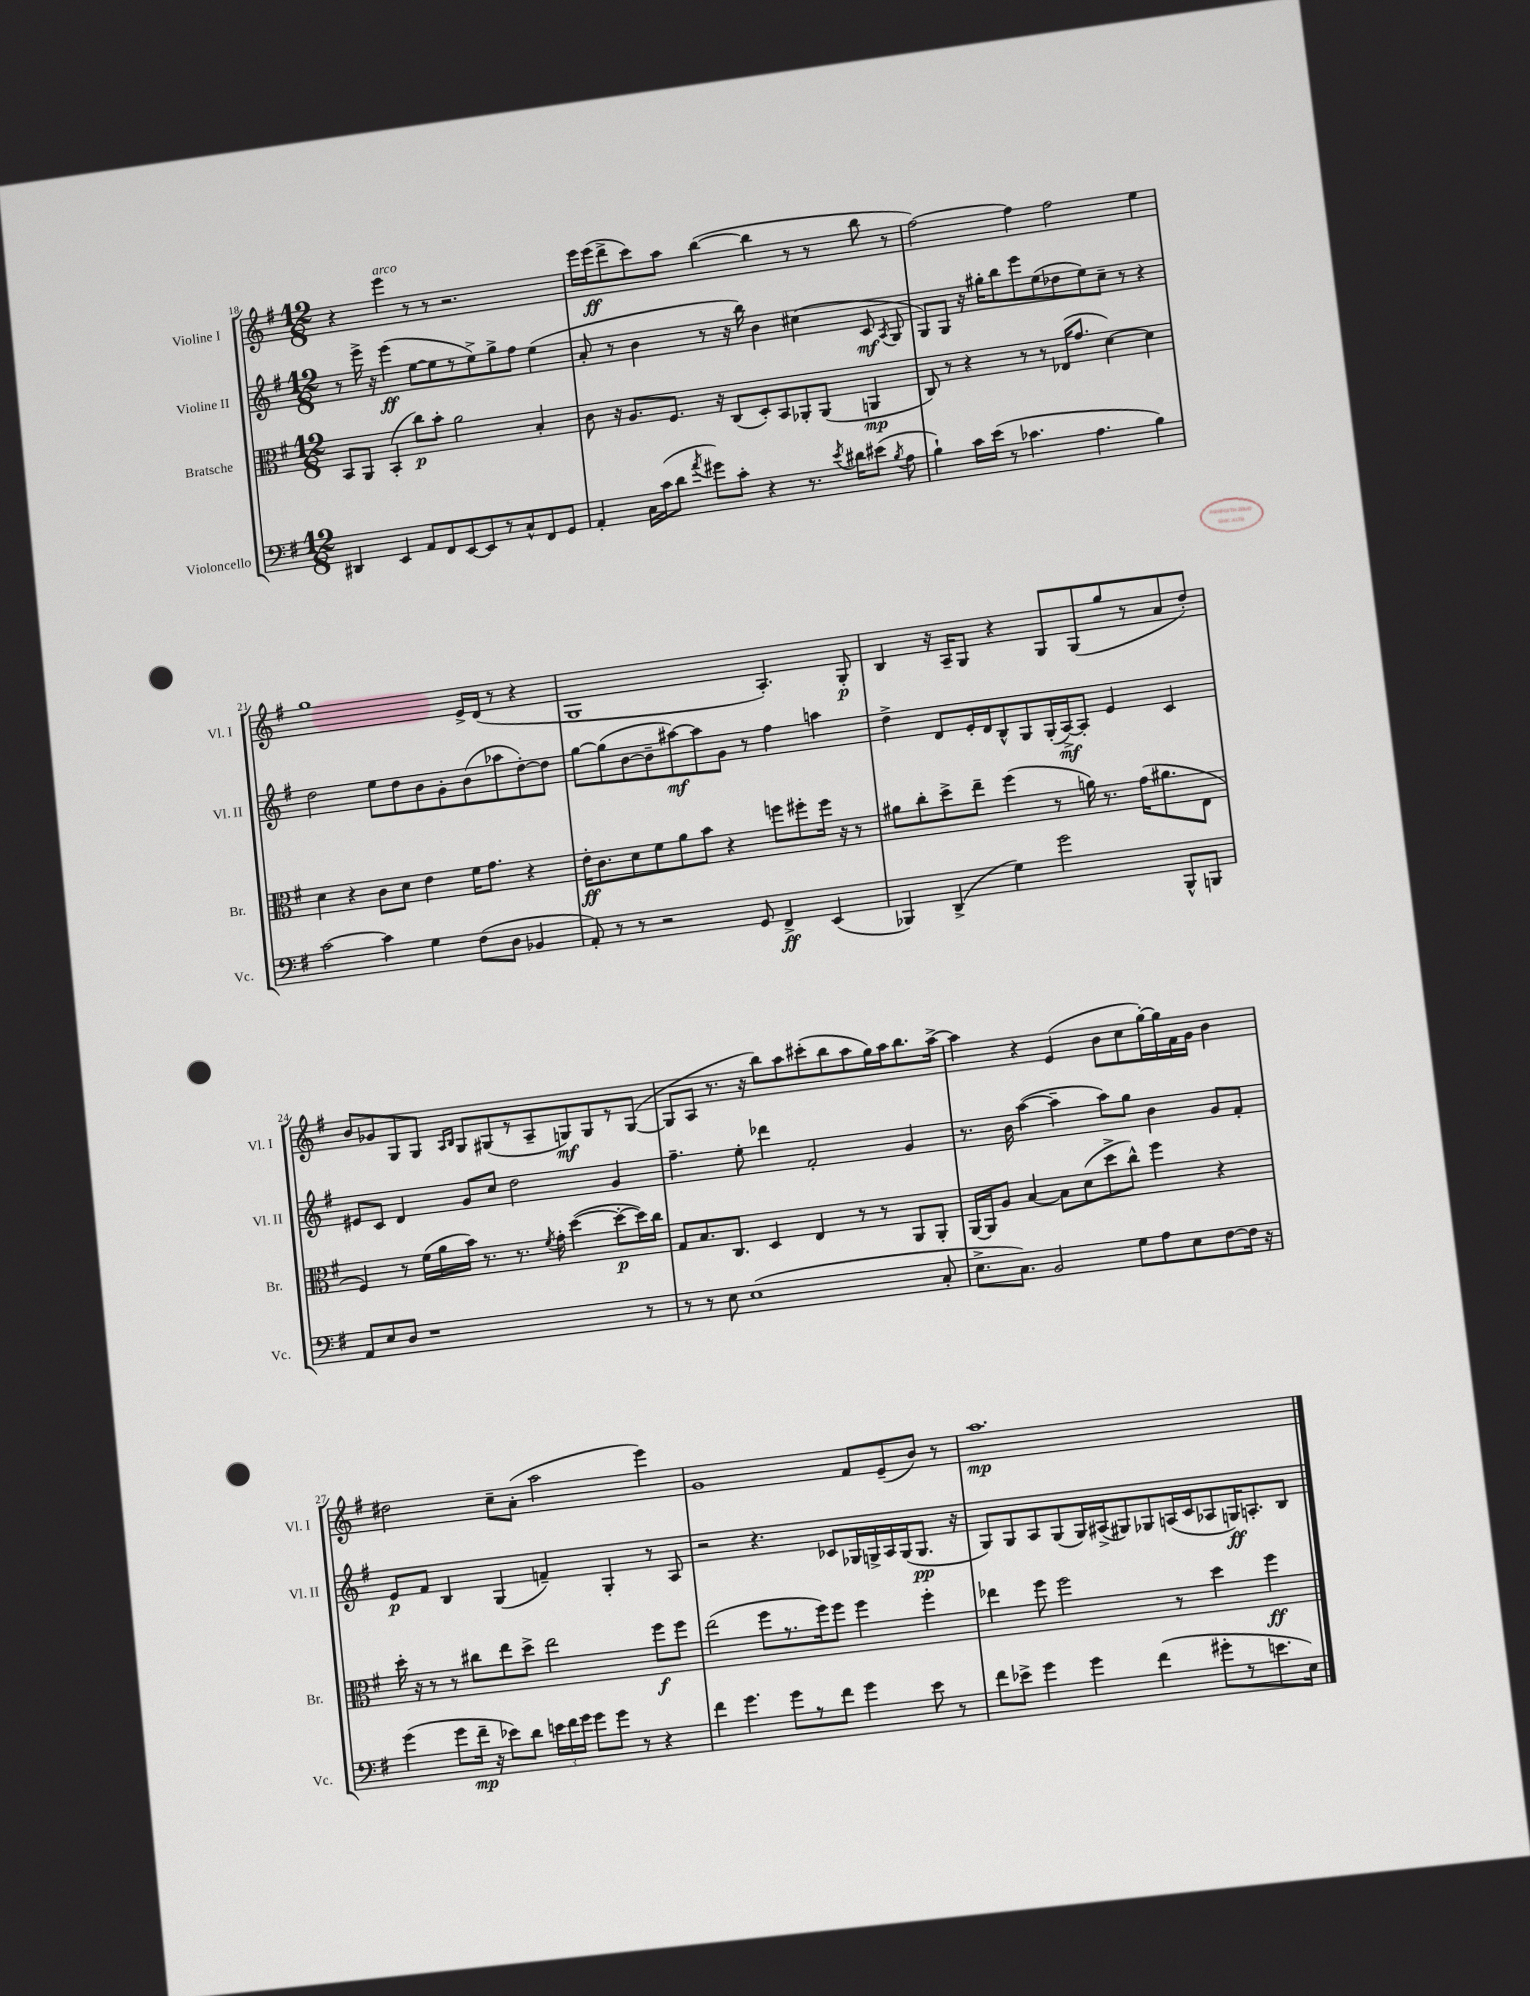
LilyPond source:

<<
\new StaffGroup <<
\new Staff = "s0" \with { instrumentName = "Violine I" shortInstrumentName = "Vl. I" } {
    \clef treble \key g \major \numericTimeSignature \time 12/8
    \autoBeamOff r4 e'''4^\markup { \italic "arco" } r8 r8 r2. |
    e'''16[ e'''16\ff( d'''8-> c'''8) a''8] b''4~( b''4 r8 r8 b''8 r8 |
    fis''2~) fis''4 fis''2 e''4 |
    g''1 e'16[-> d'16]( r8 r4 |
    g1 a4.-.) g8-.\p |
    b4 r16 a16[-- g8] r4 g8[ g8( g''8 r8 a'8 d''8]-.) |
    b'8[ ges'8 g8 g8] \grace { a16[ b16] } g8[ gis8( r8 a8-- g8\mf) g8 r8 g8]~( |
    g8[ a8] r8. r16 b''8[) a''8 cis'''8-.( b''8 a''8 g''16) a''16 b''8. a''16]~-> |
    a''4 r4 e'4( b'8[ c''8 g''16~-.) g''16 fis'16 g'16] b'4 |
    dis''2 c''8[-- a'8]-.( a''2 e'''4) |
    g'1 fis'8[ e'8--( b'8]) r8 |
    a''1.\mp \bar "|." |
}
\new Staff = "s1" \with { instrumentName = "Violine II" shortInstrumentName = "Vl. II" } {
    \clef treble \key g \major \numericTimeSignature \time 12/8
    \autoBeamOff r8 e'''16-> r16 e'''4\ff( e''8[~ e''8 r8 e''8->) g''8-> fis''8] e''4( |
    a'8-. r8 b'4 r8 r16 b''16) b'4 cis''4( c'8\mf \acciaccatura { a8 } g8 |
    g8[) g8] r16 gis''16[-. b''8 e'''8 e''8( des''8 e''8) c''8]-- r8 r4 |
    d''2 e''8[ d''8 b'8 g'8-. b'8( aes''8 d''8~-.) d''8] |
    g''8[~ g''8( b'8~ b'8-- ais''8~\mf) ais''8 g'8] r8 fis''4 a''4 |
    d''4-> d'8[ e'16-. d'16 b8-^ g8 g16-.( a16~->\mf) a8]-. e'4 c'4 |
    eis'8[ c'8] d'4 g'8[ c''8] d''2 g'4 |
    fis''4.-- e''8-. des'''4 fis'2-. g'4 |
    r8. b'16 a''4~( a''4-- a''8[) g''8] b'4 g'8[ fis'8]-. |
    e'8[\p fis'8] b4 g4( f'4--) g4-. r8 a8 |
    r2 r4. ces'8[ ges16 g16-> a16 g16( g8.]\pp r16 |
    g8[) g8 a8 g8( g16) ais16->( gis8) ges8 a16( c'16 aes8 g16\ff) a8.-. b8] \bar "|." |
}
\new Staff = "s2" \with { instrumentName = "Bratsche" shortInstrumentName = "Br." } {
    \clef alto \key g \major \numericTimeSignature \time 12/8
    \autoBeamOff b,8[ a,8] b,4-.( c''8[\p) b'8]-. a'2 b4-. |
    c'8 r16 a8.[ fis8.] r16 c8[( d8-.) b,8 aes,8-. aes,8]( a,4\mp |
    c8) r8 r4 r8 r8 ees16[( g'8.] d'4~) d'4 |
    d'4 r4 c'8[ d'8] e'4 fis'16[ g'8.] r4 |
    e'16[-.\ff c'8. d'8 fis'8 a'8 b'8] r4 f''8[ fis''8-. fis''16] r16 r8 |
    ais'8[ c''8-. d''8-> e''8]-- fis''4( r8 a'16) r8. g'16[( ais'8. e8] |
    fis4) r8 fis'16[( a'16 b'16]) r8. r8. \acciaccatura { fis'8 } g'16-. d''4~( d''8[~-.\p d''16) c''16] |
    g8[ b8. c8.] d4 e4 r8 r8 a,8[ a,8]-. |
    a,16[~ a,16 a8] b4~ b8[ d'8( d''8-> c''8]-^) fis''4 r4 |
    d''16-. r16 r8 r8 cis''8[ e''8 d''8]-> e''2 fis''8[\f fis''8] |
    e''2( fis''8[ r8. fis''16) fis''8] fis''4 fis''4-. |
    ees''4 fis''8 fis''2 r8 d''4 fis''4\ff \bar "|." |
}
\new Staff = "s3" \with { instrumentName = "Violoncello" shortInstrumentName = "Vc." } {
    \clef bass \key g \major \numericTimeSignature \time 12/8
    \autoBeamOff dis,4 e,4 a,8[ fis,8 e,8~ e,8 r8 c8-^ fis,8 g,8] |
    a,4-. c16[ c'16( d'8] \acciaccatura { a'8 } gis'8[) c'8]-. r4 r8. \acciaccatura { e'8 } dis'16[ eis'8]( \acciaccatura { b8 } a8 |
    b4-!) c'16[ e'16]( r8 ces'4. a4. b4) |
    c'2~ c'4 g4 fis8[( d8] bes,4 |
    a,8-.) r8 r8 r2 g,8 fis,4->\ff e,4( |
    bes,,4) d,4->( g4) g'2 bes,,8[-^ b,,8] |
    a,8[ e8 d8] r1 r8 |
    r8 r8 e8 e1( c8-. |
    e8.[-> c8.]) b,2 g8[ a8 e8 fis8~ fis16] r16 |
    g'4( g'8[ fis'16]--\mp r16 ees'8[) d'8] \tuplet 3/2 { e'16[ fis'16 g'16] } g'8[ g'8] r8 r4 |
    fis'4 g'4. g'8[ r8 fis'8] g'4 e'8 r8 |
    fis'8[ ees'8]-> g'4 g'4 fis'4( gis'8[-. r8 e'8. e16]) \bar "|." |
}
>>
>>
\layout { \context { \Score currentBarNumber = #18 } }
